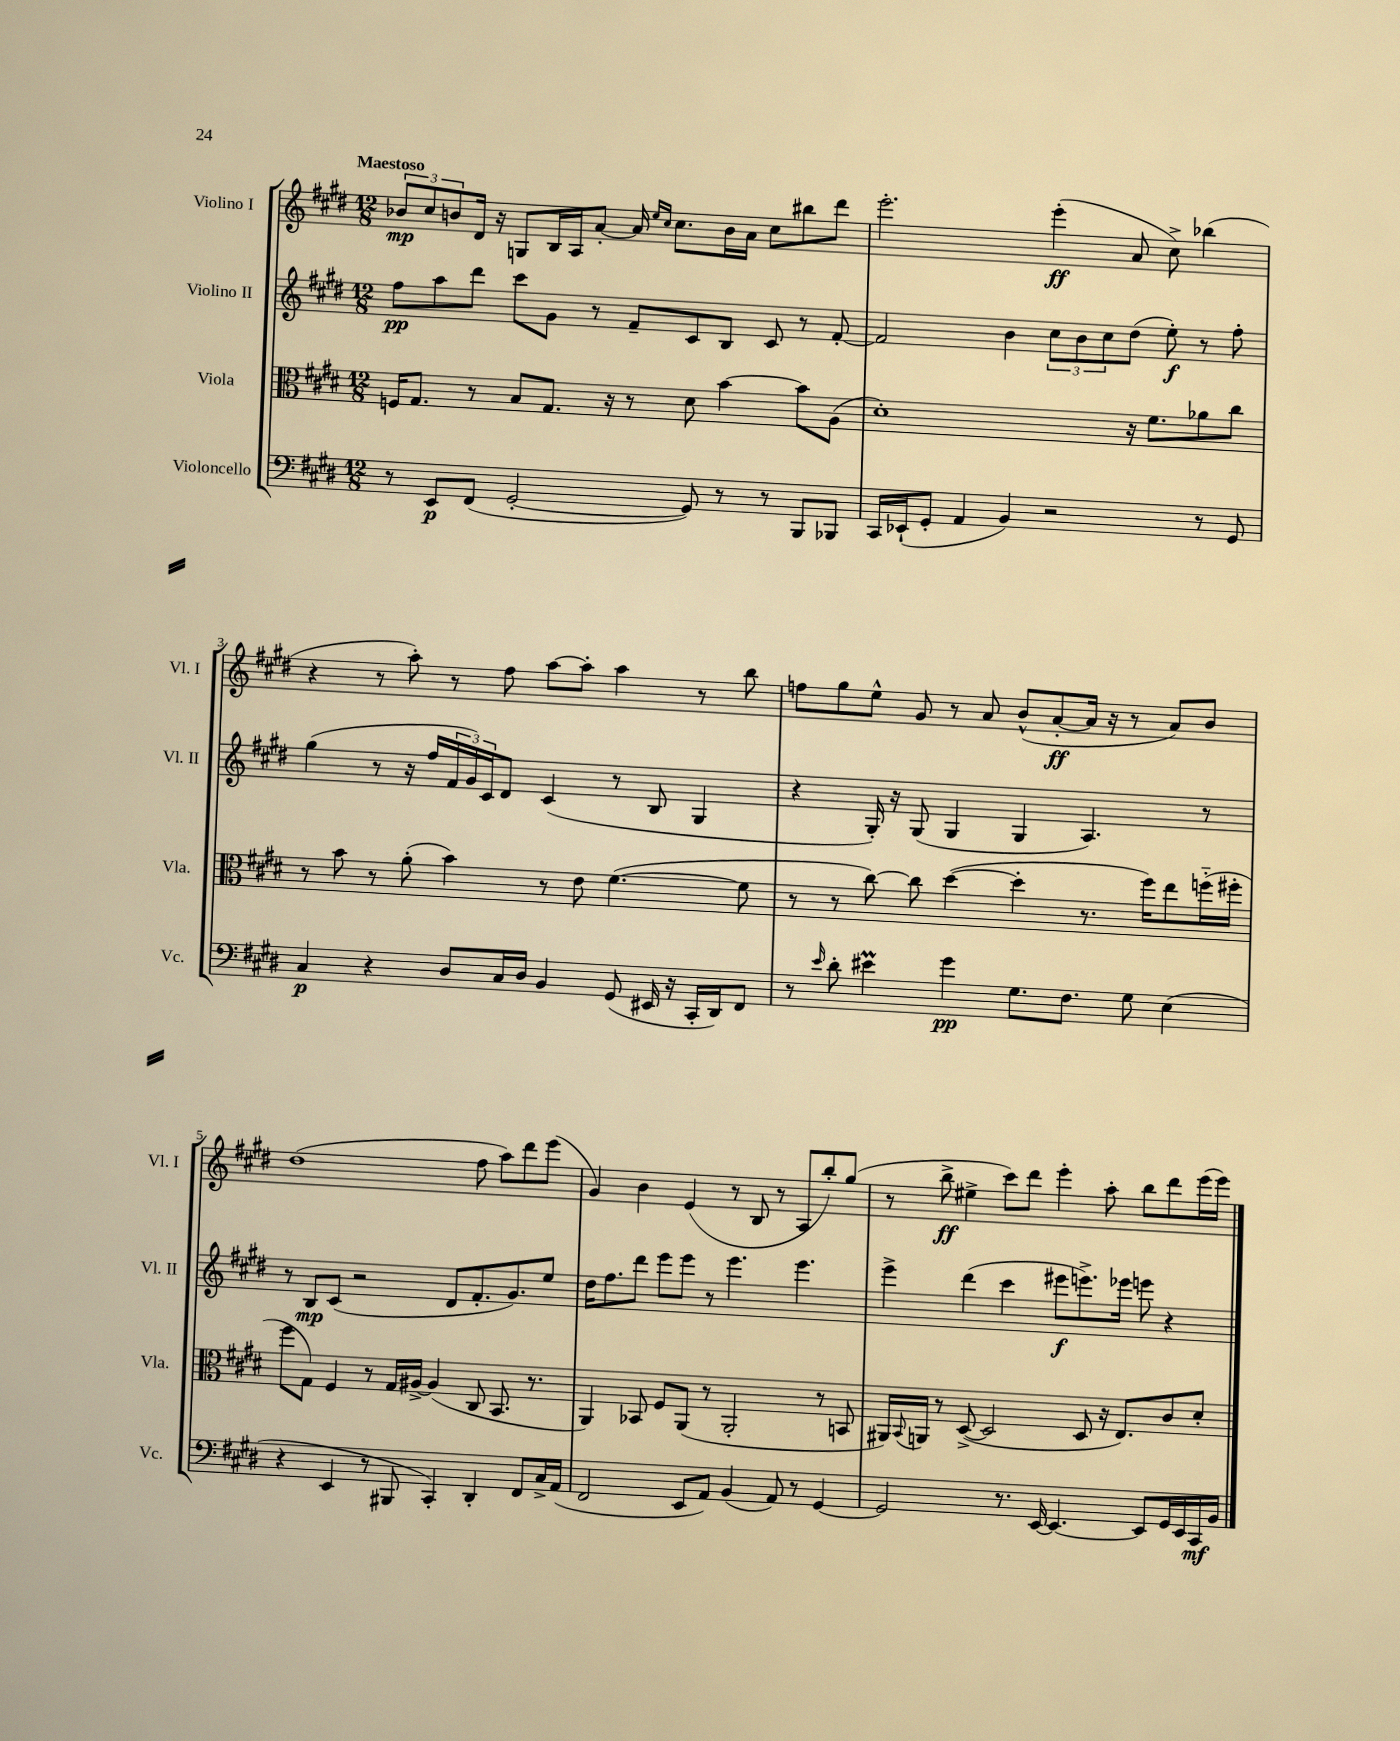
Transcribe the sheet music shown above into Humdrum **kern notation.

**kern	**kern	**kern	**kern
*staff4	*staff3	*staff2	*staff1
*clefF4	*clefC3	*clefG2	*clefG2
*k[f#c#g#d#]	*k[f#c#g#d#]	*k[f#c#g#d#]	*k[f#c#g#d#]
*M12/8	*M12/8	*M12/8	*M12/8
8r	16F/LK	8ff#\L	12b-/L
.	8.G#/J	.	.
.	.	.	12cc#/
8EE/L	.	8aa\	.
.	.	.	12b/
(8FF#/J	8r	8ddd#\J	16d#/Jk
.	.	.	16r
[2GG#'/	8B/L	8ccc#\L	8G/L
.	8.G#/J	8g#\J	16B/L
.	.	.	16A/J
.	.	8r	[8a'/J
.	16r	.	.
.	8r	8f#~/L	16a/]
.	.	.	16qqee/LL
.	.	.	16qqcc#/JJ
.	.	.	8.cc#\L
8GG#/])	8d#\	8c#/	.
8r	[4b\	8B/J	16b\L
.	.	.	16a\JJ
8r	.	8c#/	8cc#\L
8BBB/L	8b\]L	8r	8bb#\
8BBB-/J	(8A\J	[8f#'/	8ddd#\J
=	=	=	=
16CC#/LL	1d#')	2f#/]	2.eee'\
(16EE-`/J	.	.	.
8GG#'/J	.	.	.
4AA/	.	.	.
4BB/)	.	4b\	.
2r	.	12cc#\L	(4eee'\
.	.	12b\	.
.	.	12cc#\	.
.	16r	(8dd#\J	8a/
.	8.f#\L	.	.
.	.	8ee'\)	8cc#^\)
8r	8a-\	8r	(4bb-\
8GG#/	8cc#\J	8ff#'\	.
=	=	=	=
4C#/	8r	(4gg#\	4r
.	8b\	.	.
4r	8r	8r	8r
.	(8a'\	16r	8aa'\)
.	.	16ff#/LL	.
8D#/L	4b\)	24f#/	8r
.	.	24g#/)	.
.	.	24c#/J	.
16C#/L	.	8d#/J	8ff#\
16D#/JJ	.	.	.
4BB/	8r	(4c#/	[8aa\L
.	8e\	.	8aa'\]J
(8GG#/	([4.f#\	8r	4aa\
16EE#/	.	8B/	.
16r	.	.	.
16CC#'/LL	.	4G#/	8r
16DD#/J)	.	.	.
8FF#/J	8f#\]	.	8bb\
=	=	=	=
8r	8r	4r	8ff\L
16qqe/	.	.	.
8d#'\	8r	.	8gg#\
4e#\	[8cc#\)	16G#'/)	8ee^^\J
.	.	16r	.
.	8cc#\]	(8G#/	8g#/
4g#\	([4dd#\	4G#/	8r
.	.	.	8a/
8.G#\L	4dd#'\]	4G#/	(8b^^/L
.	.	.	[8a'/
8.F#\J	.	.	.
.	8.r	4.A/)	16a/]Jk
.	.	.	16r
8G#\	.	.	8r
.	16ff#\LK)	.	.
(4E\	8ee\	.	8a/L)
.	(16ff'~\L	8r	8b/J
.	16ff#'\JJ	.	.
=	=	=	=
4r	8ff#\L	8r	(1dd#
.	8G#\J)	8B/L	.
4EE/	4F#/	(8c#/J	.
.	.	2r	.
8r	8r	.	.
8BBB#/	16G#/LL	.	.
.	[16A#^/JJ	.	.
4CC#'/)	(4A#/]	.	.
.	.	8d#/L	.
4DD#'/	8C#/	8.f#'/	8ff#\
.	8.BB/	.	8aa\L)
.	.	8.g#/)	.
8FF#/L	.	.	8ddd#\
.	8.r	.	.
16C#^/L	.	8ee/J	(8eee\J
(16AA/JJ	.	.	.
=	=	=	=
2FF#/	4AA/)	16dd#\LK	4g#/)
.	.	8.ff#\	.
.	8BB-/	8ddd#\J	4b\
.	8F#/L	8eee\L	.
8EE/L	(8AA/J	8eee\J	(4e/
8AA/J)	8r	8r	.
(4BB/	2AA'/	4.eee\	8r
.	.	.	8B/
8AA/)	.	.	8r
8r	.	4.eee\	8A/L
[4GG#/	8r	.	8bb'/)
.	8BB/	.	(8gg#/J
=	=	=	=
2GG#/]	16AA#/LL)	4eee^\	8r
.	8qqBB/	.	.
.	16AA/JJ	.	.
.	8r	.	8bb^\
.	([8D#^/	(4ddd#\	4ee#^\
.	2D#/]	.	.
8.r	.	4ccc#\	8ccc#\L)
.	.	.	8ddd#\J
[16EE/	.	.	.
4.EE/_	.	8eee#\L	4eee'\
.	8D#/	8.eee^\)	.
.	16r	.	8aa'\
.	8.E/L)	16eee-\Jk	.
8EE/]L	.	8eee\	8bb\L
16GG#/L	8c#/	4r	8ddd#\
16EE/	.	.	.
16CC#/	8d#'/J	.	(16eee\L
16BB/JJ	.	.	16eee\JJ)
==	==	==	==
*-	*-	*-	*-
